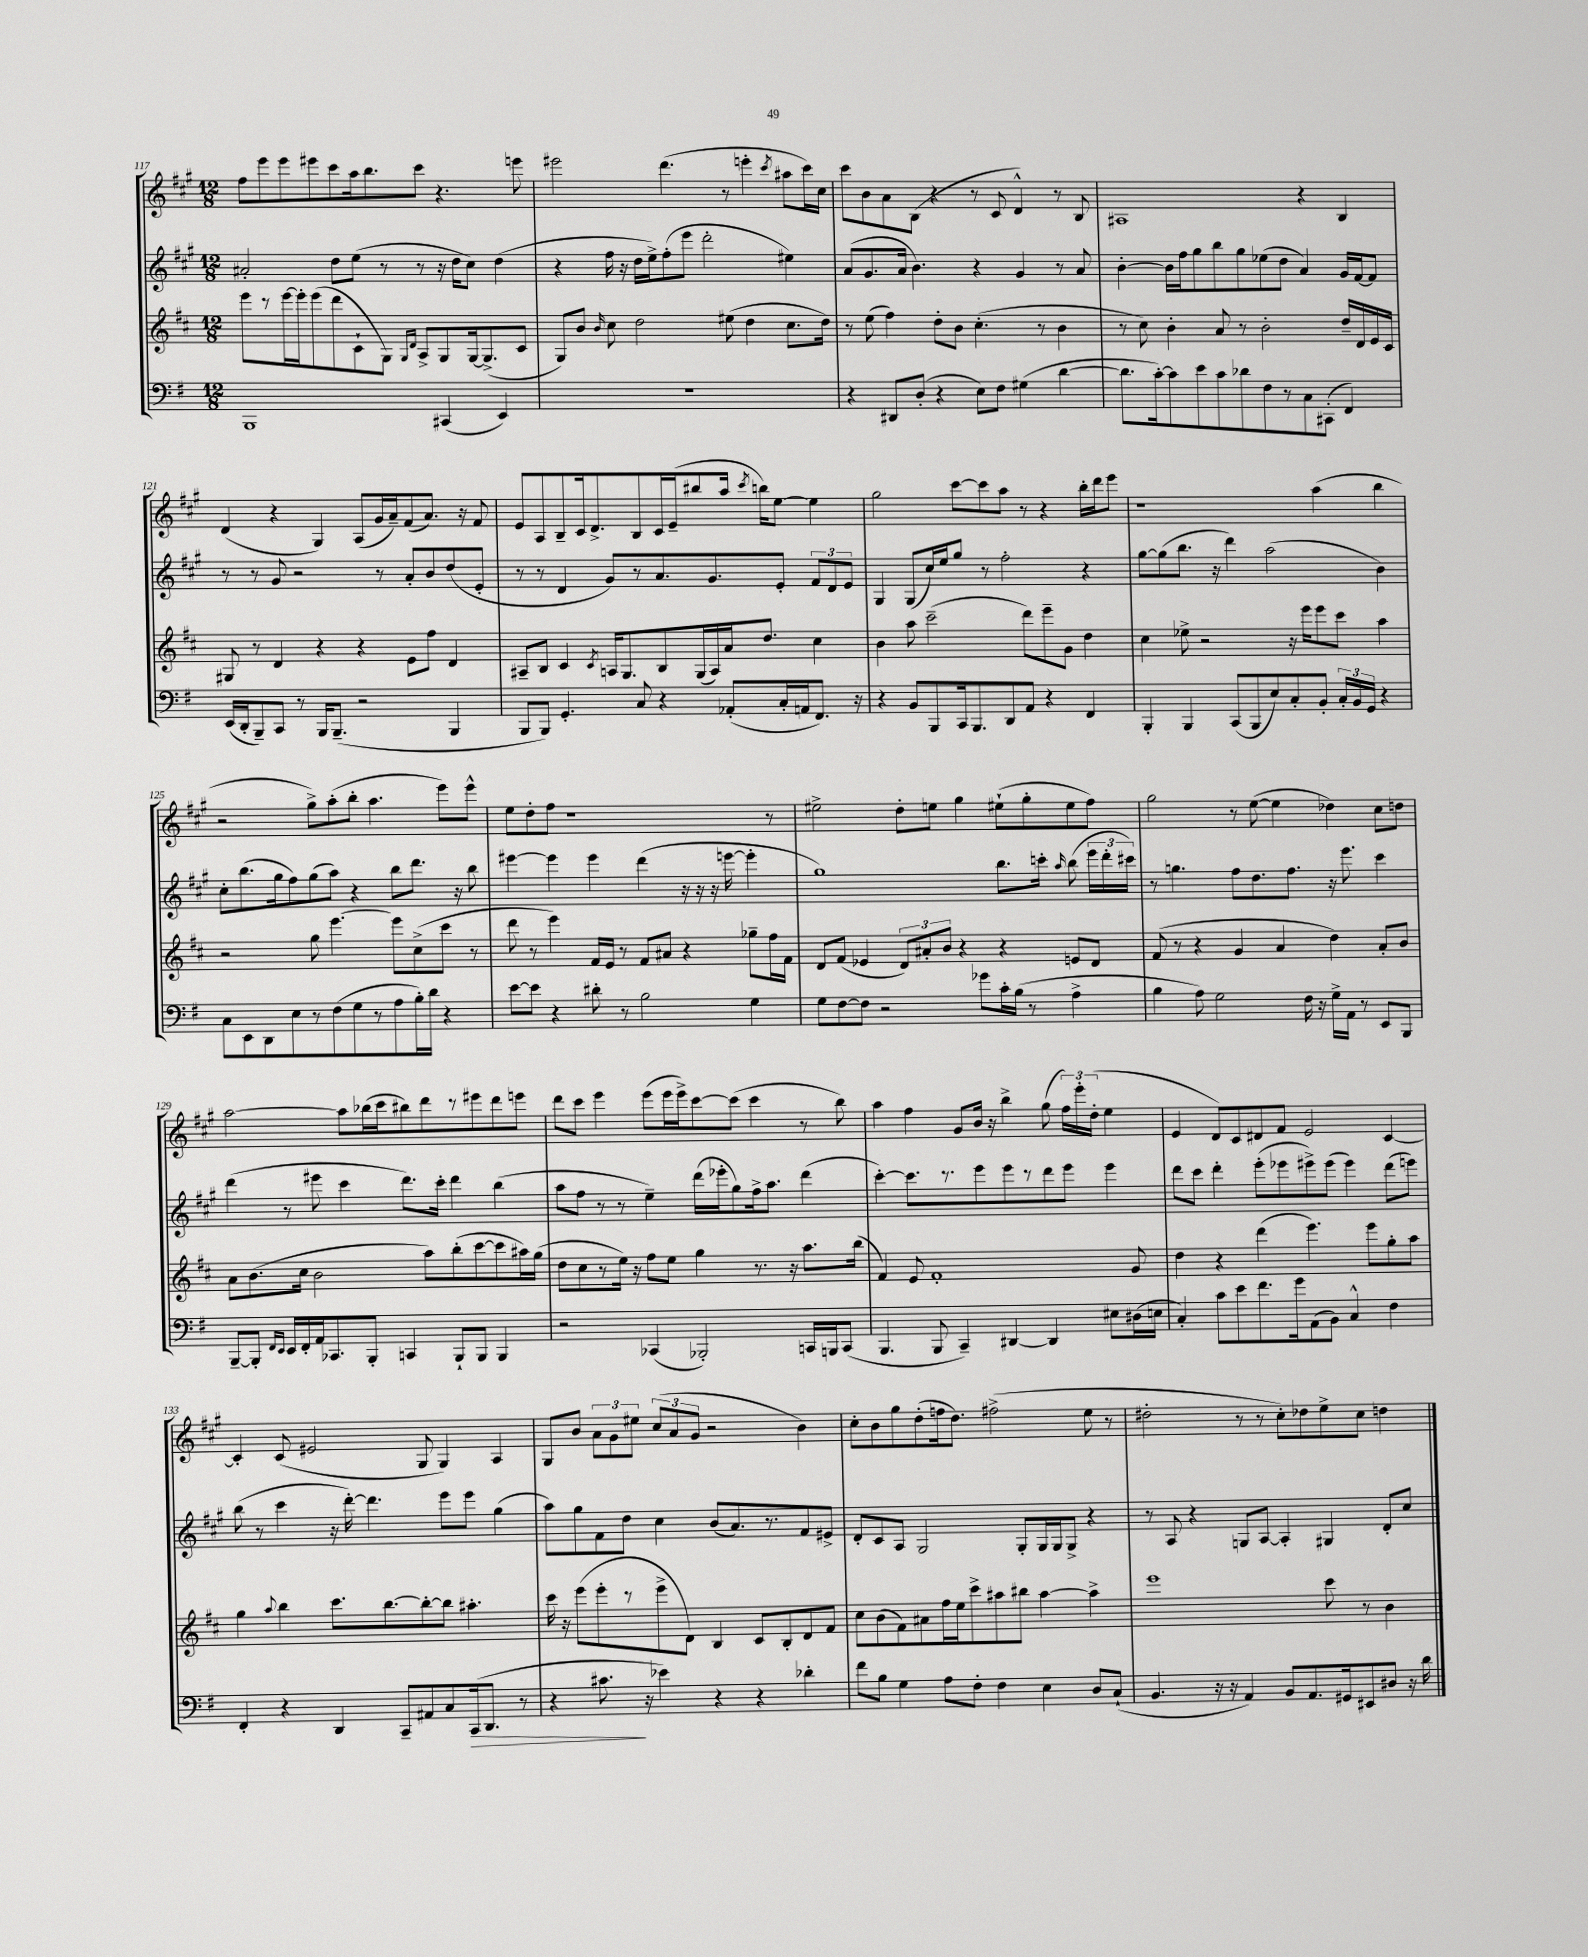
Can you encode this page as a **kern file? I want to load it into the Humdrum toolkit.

**kern	**kern	**kern	**kern
*staff4	*staff3	*staff2	*staff1
*clefF4	*clefG2	*clefG2	*clefG2
*k[f#]	*k[f#c#]	*k[f#c#g#]	*k[f#c#g#]
*M12/8	*M12/8	*M12/8	*M12/8
1BBB	8eee	2a#'	8ff#
.	8r	.	8eee
.	[16eee	.	8eee
.	16eee']	.	.
.	(8eee	.	8eee#
.	8ddd	8dd	8ccc#
.	8c#`	(8ee	16aa
.	.	.	8.bb
.	8G)	8r	.
.	16qqG	.	.
.	16qqd	.	.
.	8A^	8r	8ccc#
(4CC#	8G	16r	4.r
.	.	16dd	.
.	[16G	8cc#)	.
.	(8.G^]	.	.
4EE)	.	(4dd	.
.	8c#	.	8eee
=	=	=	=
1.r	8G)	4r	2eee#
.	8b	.	.
.	16qqb	.	.
.	8cc#	16ff#	.
.	.	16r	.
.	2dd	16dd	.
.	.	16ee^)	.
.	.	(8ff#'	(4.ddd
.	.	8eee	.
.	.	2ddd'	.
.	(8ee#	.	8r
.	4dd	.	4eee'
.	.	.	8qccc#
.	8.cc#	4ee#)	8aa#
.	.	.	16ccc#)
.	16dd)	.	16cc#
=	=	=	=
4r	8r	(8a	8ccc#
.	(8ee	8.g#	8b
8DD#	4ff#)	.	8a
.	.	16a	.
(8D'	.	4.b)	(8B
4r	8dd'	.	4r
.	8b	.	.
8E)	(4.cc#'	4r	8r
8F#	.	.	8c#
(4G#	.	4g#	4d^^)
.	8r	.	.
[4d	4b	8r	8r
.	.	8a	8B
=	=	=	=
8.d]	8r	[4b'	1A#
.	8cc#)	.	.
[16c')	.	.	.
8c]	4b'	16b]	.
.	.	16ff#	.
8e	.	8gg#	.
8c	8a	8bb	.
8d-	8r	8gg#	.
8F#	2b'	(8ee-	.
8r	.	8dd	.
8C	.	4a)	4r
(8CC#'	.	.	.
4FF#)	16dd~	16g#	4B
.	16d	[16f#	.
.	16e	8f#]	.
.	16c#	.	.
=	=	=	=
(16EE	8G#	8r	(4d
16DD'	.	.	.
8BBB~)	8r	8r	.
8CC	4d	8g#	4r
8r	.	2r	.
16BBB	4r	.	4G#)
(8.BBB~	.	.	.
2r	4r	.	(8A
.	.	8r	16g#
.	.	.	16a~)
.	8e	8a'	(8f#
.	8ff#	8b	8.a)
4BBB	4d	(8dd	.
.	.	.	16r
.	.	8e'	8f#
=	=	=	=
8BBB	8A#~	8r	8e
8BBB)	8B	8r	8A
4.GG'	4c#	4d	8B~
.	.	.	16c#
.	.	.	8.d^
.	8qc#	.	.
.	16A	8g#)	.
.	8.G	.	.
8C	.	8r	8B
4r	8B	8.a	16c#
.	.	.	(16e~
.	(16G	.	8bb#
.	16A)	8.g#	.
(8AA-'	16a	.	16aa
.	.	.	8qccc#
.	8.dd	.	16bb)
16C'	.	8e'	[8ee
16AA	.	.	.
8.FF#)	4cc#	12f#	4ee]
.	.	12d	.
.	.	12e	.
16r	.	.	.
=	=	=	=
4r	4b	4G#	2gg#
8BB	8aa	(8G#	.
8BBB	(2ccc#~	16cc#)	.
.	.	16ee	.
16CC	.	8gg#	[8ccc#
8.BBB	.	.	.
.	.	8r	8ccc#]
8DD	.	2ff#'	8aa
8AA	8ddd)	.	8r
4r	8eee~	.	4r
.	8g	.	.
4FF#	4dd	4r	16bb'
.	.	.	16ddd
.	.	.	8eee
=	=	=	=
4BBB'	4cc#	[8gg#	1r
.	.	(8gg#]	.
4BBB	8ee-^	8.bb	.
.	2r	.	.
.	.	16r	.
(8CC	.	4ddd)	.
8BBB	.	.	.
8E)	.	(2aa	.
8C'	16r	.	.
.	16eee	.	.
8BB'	8eee	.	(4aa
24C'	8ccc#	.	.
24BB	.	.	.
24GG	.	.	.
4r	4aa	4b)	4bb
=	=	=	=
8C	2r	8cc#'	2r
8EE	.	(8.bb	.
8DD	.	.	.
.	.	16gg#	.
8E	.	8ff#)	.
8r	8gg	(8gg#	8gg#^)
(8F#	[4.eee	8aa)	(8aa'
8G	.	4r	8bb'
8r	.	.	4.aa
8A	8eee]	8bb	.
16B')	(8cc#^	8.ddd	.
16d	.	.	.
4r	8ccc#	.	8eee)
.	.	16r	.
.	8r	8bb	8eee^^
=	=	=	=
[8e	8ddd	[4eee#	8ee
8e]	8r	.	8dd'
4r	4eee)	4eee#]	8ff#
.	.	.	1r
8d#'	16f#	4eee#	.
.	16e	.	.
8r	8r	.	.
2B	8f#	(4ddd	.
.	8a#	.	.
.	4r	16r	.
.	.	16r	.
.	.	16r	.
.	.	[16eee	.
4G	8gg-~	4eee']	.
.	16ff#	.	8r
.	16f#	.	.
=	=	=	=
8G	8d	1gg#)	2ee#^
[8F#	(8f#	.	.
8F#]	4e-	.	.
2r	.	.	.
.	12d)	.	8dd'
.	12a#'	.	.
.	.	.	8ee
.	12b	.	.
.	4r	.	4gg#
8g-	.	.	.
16c'	4r	8.bb	(8ee#`
(16B	.	.	.
8r	.	.	8gg#'
.	.	16ccc'	.
.	.	16qqaa	.
4A^	8e	(8bb	8ee#
.	8d	24eee	8ff#)
.	.	24ddd'	.
.	.	24ccc#)	.
=	=	=	=
4B	(8f#	8r	2gg#
.	8r	4.gg	.
8A)	4r	.	.
2G	.	.	.
.	4g	8ff#	8r
.	.	8.dd	([8ee
.	4a	.	4ee]
.	.	8.ff#	.
16F#	.	.	.
16r	.	.	.
16G^	4dd)	16r	4dd-)
16AA	.	8.eee	.
8r	.	.	.
8EE	8a'	4ccc#	8cc#
8BBB	8b	.	8dd
=	=	=	=
[8BBB~	8a	(4ddd	[2aa
8BBB']	(8.b	.	.
16qqFF#	.	.	.
16qqEE	.	.	.
16EE	.	8r	.
16FF#'	16cc#	.	.
16AA	2b	8eee#	.
8.CC-	.	.	.
.	.	4ccc#	8aa]
8BBB'	.	.	(16bb-
.	.	.	16ccc#
4CC	.	8.ddd)	8bb#)
.	8aa)	.	8ddd
.	.	16ccc#'	.
8BBB`	(8bb'	4ddd	8r
8BBB	[8ccc#	.	8eee#
4BBB	8ccc#]	(4bb	8ddd
.	16aa#)	.	8eee
.	(16gg	.	.
=	=	=	=
2r	8dd	8aa	8ddd
.	8cc#	8ff#	8ccc#
.	8r	8r	4eee
.	16ee)	8r	.
.	16r	.	.
(4CC-	8ff#	4ee~)	(8eee
.	8ee	.	16eee
.	.	.	16eee^)
2BBB-')	4gg	(16ddd	[8ccc#
.	.	16eee-'	.
.	.	8gg#)	(8ccc#]
.	8.r	16ff#^	4ccc#
.	.	8.aa	.
.	16r	.	.
16CC	8.aa	(4ddd	8r
16BBB	.	.	.
(8CC	.	.	8bb)
.	(16bb	.	.
=	=	=	=
4.BBB	4f#)	[4ccc#')	4aa
.	8e	8.ccc#]	4ff#
8BBB	1f#'	.	.
.	.	8.r	.
4CC~)	.	.	8g#
.	.	8eee	16b
.	.	.	16r
[4DD#	.	8eee	4bb^
.	.	8r	.
4DD#]	.	8ddd	(8gg#
.	.	8eee	24ff#)
.	.	.	24eee'
.	.	.	(24dd'
8E#	.	4eee	4ee
(16D#	8g	.	.
16E	.	.	.
=	=	=	=
4C')	4dd	8ddd	4e
.	.	8ccc#	.
8c	4r	4ddd'	8d)
8e	.	.	8c#
8.f#	(4ddd	(8eee'	8d#
.	.	8eee-	8f#
16g	.	.	.
(8AA	4.eee)	8eee#^)	2e
8BB)	.	(8eee#	.
4C^^	.	4eee#)	.
.	8eee	.	.
4F#	8gg'	(8ddd	[4c#
.	8aa	8eee)	.
=	=	=	=
4FF#'	4gg	(8bb	4c#']
.	.	8r	.
.	8qqaa	.	.
4r	4bb	4ccc#	(8c#
.	.	.	2e#
4DD	8.ccc#	16r	.
.	.	[16ddd')	.
.	.	4.ddd]	.
.	[8.bb	.	.
8CC~	.	.	.
8AA#	8bb'_	.	8G#
8C	8bb]	8eee	4G#)
(16CC	4.aa#'	8eee	.
8.DD	.	.	.
.	.	(4gg#	4A
8r	.	.	.
=	=	=	=
4r	16ccc#	8aa)	8G#
.	16r	.	.
.	(8eee	8gg#	8b
8.c#	8eee'	8f#	12a
.	.	.	12g#
.	8r	8dd	.
.	.	.	12ee#
16r	.	.	.
4e-)	8eee^	4cc#	(12cc#
.	.	.	12a
.	8d)	.	.
.	.	.	12g#
4r	4B	(8b	2r
.	.	8.a)	.
4r	8c#	.	.
.	.	8.r	.
.	8B'	.	.
4d-'	8d	8f#	4b)
.	8f#	8e#^	.
=	=	=	=
8f#	8cc#	8d'	8cc#'
8B	(8b	8c#	8b
4G	8f#)	8A	8gg#
.	8a#	2G#	(8dd'
8A	16ff#	.	16ff
.	16ee	.	8.dd)
8F#'	8ccc#^	.	.
4F#	8aa#	.	(2ff#^
.	8bb#	8G#'	.
4E	[4aa#	16G#	.
.	.	16G#	.
.	.	8G#^	.
8D	4aa#^]	4r	8ee
(8C`	.	.	8r
=	=	=	=
4.BB	1eee	8r	2dd#'
.	.	8A	.
.	.	4r	.
16r	.	.	.
16r	.	.	.
4AA)	.	8G	8r
.	.	[8A	8r
8BB	.	4A']	8cc#')
8.AA	.	.	8dd-
.	8ccc#	4G#	8ee^
16GG#	.	.	.
8EE#	8r	.	8cc#
8D#	4b	8d'	4dd
16r	.	8cc#	.
16d	.	.	.
==	==	==	==
*-	*-	*-	*-
